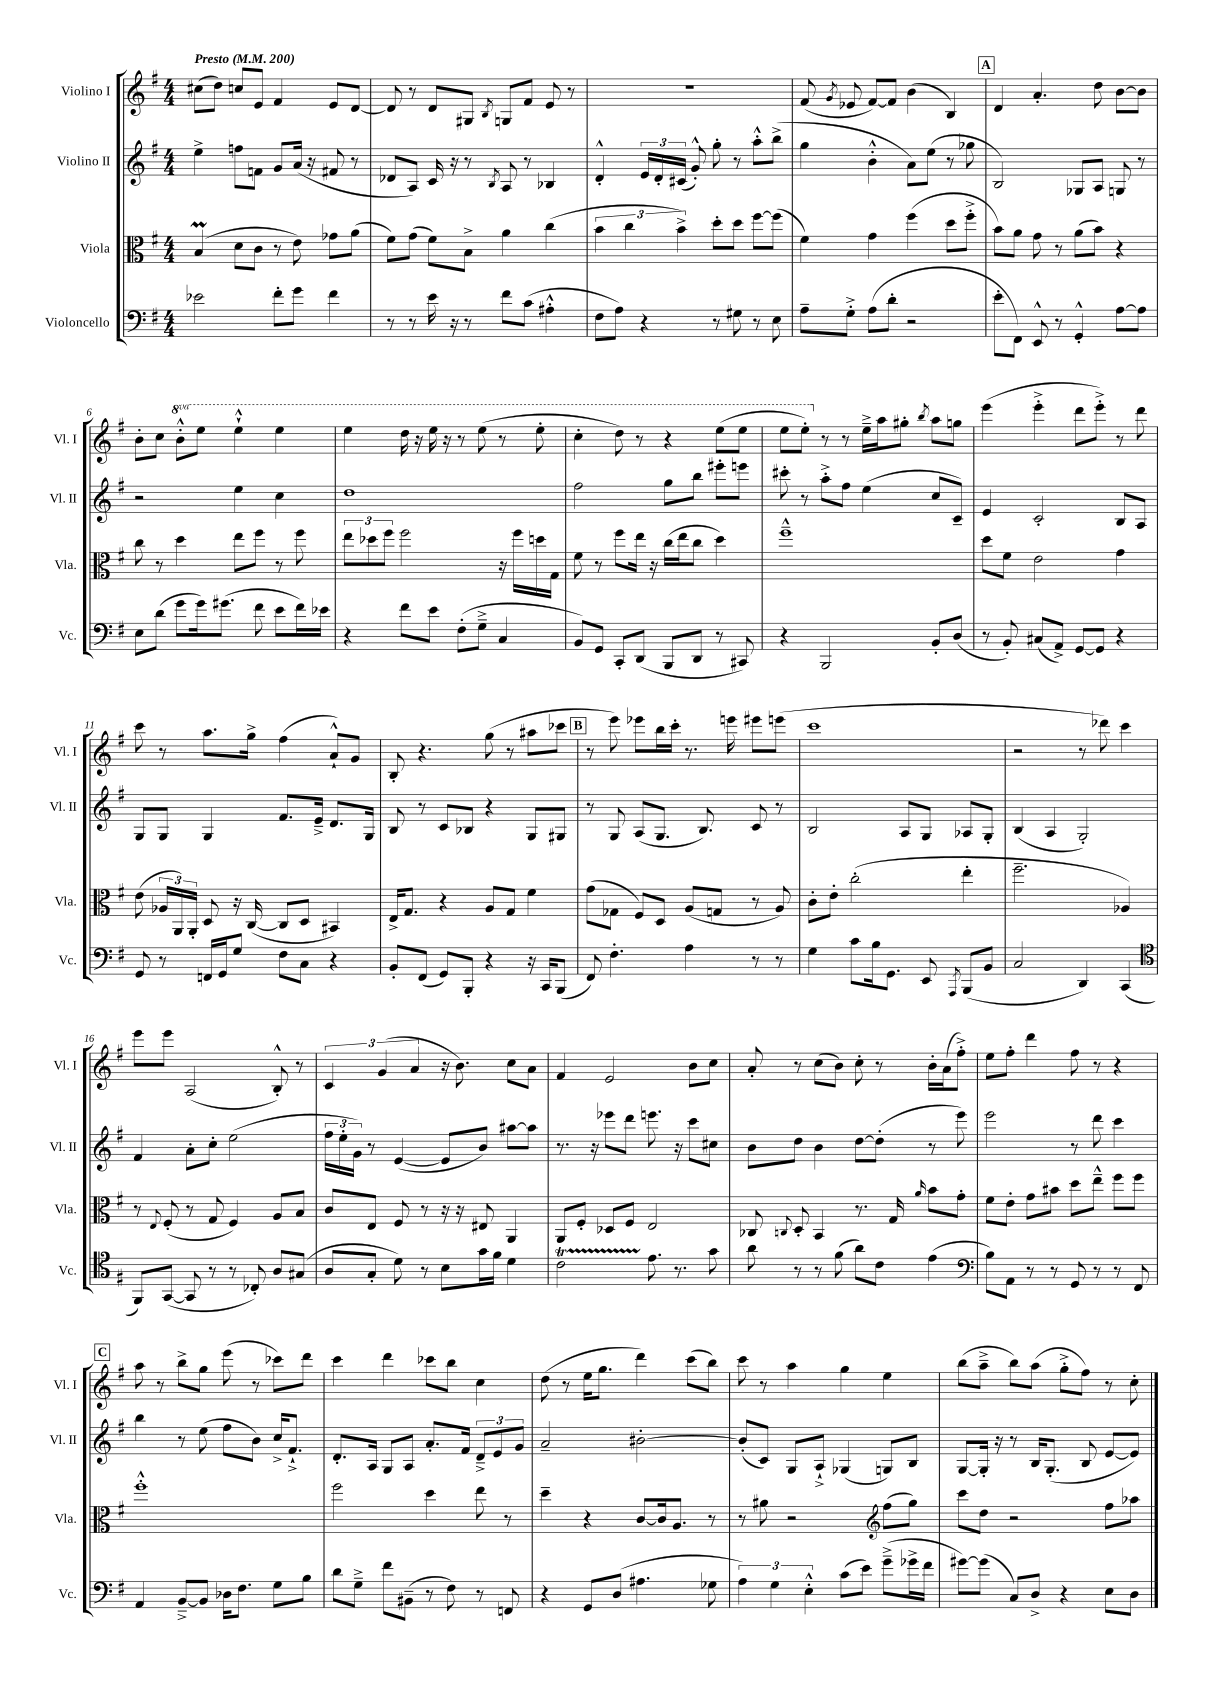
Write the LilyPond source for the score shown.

<<
\new StaffGroup <<
\new Staff = "s0" \with { instrumentName = "Violino I" shortInstrumentName = "Vl. I" } {
    \clef treble \key g \major \numericTimeSignature \time 4/4 \set Staff.ottavationMarkups = #ottavation-simple-ordinals \tempo "Presto" 4 = 200
    \autoBeamOff cis''8[( d''8]) c''8[ e'8] fis'4 e'8[ d'8]~ |
    d'8 r8 d'8[ gis8] \acciaccatura { b8 } g8[ fis'8] e'8 r8 |
    R1 |
    fis'8( \acciaccatura { g'8 } ees'8 fis'8[~) fis'8] b'4( b4) |
    \mark \markup { \box "A" } d'4 a'4.-. d''8 b'8[~ b'8] |
    b'8[-. c''8] \ottava #1 b''8[-.-^ e'''8] e'''4-!-^ e'''4 |
    e'''4 d'''16 r16 e'''16 r16 r8 e'''8( r8 e'''8-. |
    c'''4-. d'''8) r8 r4 e'''8[( e'''8] |
    e'''8[ e'''8]-.) \ottava #0 r8 r8 e''16[---> a''16 gis''8]-. \acciaccatura { b''8 } a''8[ g''8] |
    e'''4( e'''4-.-> d'''8[ e'''8]-.->) r8 d'''8 |
    c'''8 r8 a''8.[ g''16]-> fis''4( a'8[-!-^) g'8] |
    b8-. r4. g''8( r8 ais''8[ ces'''8] |
    \mark \markup { \box "B" } r8 e'''8) ees'''8[ b''16 c'''16]-. r8. e'''16 eis'''8[ e'''8]( |
    c'''1 |
    r2 r8 des'''8) c'''4 |
    e'''8[ e'''8] a2( b8-.-^) r8 |
    \tuplet 3/2 { c'4 g'4( a'4 } r16 b'8.) c''8[ a'8] |
    fis'4 e'2 b'8[ c''8] |
    a'8-. r8 c''8[( b'8]) c''8-. r8 b'16[-. a'16( fis''8]-.->) |
    e''8[ fis''8]-. d'''4 fis''8 r8 r4 |
    \mark \markup { \box "C" } a''8 r8 b''8[-> g''8] e'''8( r8 ces'''8[) d'''8] |
    c'''4 d'''4 ces'''8[ b''8] c''4 |
    d''8( r8 e''16[ g''8.] d'''4) c'''8[( b''8]) |
    c'''8 r8 a''4 g''4 e''4 |
    b''8[( a''8]---> b''8[) a''8]( g''8[-.-> fis''8]) r8 c''8-. \bar "|." |
}
\new Staff = "s1" \with { instrumentName = "Violino II" shortInstrumentName = "Vl. II" } {
    \clef treble \key g \major \numericTimeSignature \time 4/4
    \autoBeamOff e''4-> f''8[ f'8] g'8[ a'16]( r16 fis'8 r8 |
    des'8[ a8]) c'16 r16 r8 \acciaccatura { b8 } a8 r8 bes4 |
    d'4-.-^ \tuplet 3/2 { e'16[ d'16-. cis'16]( } g'8-.-^) g''8-. r8 a''8[-.-^ b''8]->( |
    g''4 b'4-.-^ a'8[) e''8]( r8 ges''8 |
    \mark \markup { \box "A" } b2) ges8[ a8] g8 r8 |
    r2 e''4 c''4 |
    d''1 |
    fis''2 g''8[ b''8] eis'''8[-. e'''8] |
    cis'''8-. r8 a''8[-.-> fis''8] e''4( c''8[ c'8]--) |
    e'4 c'2-. b8[ a8] |
    g8[ g8] g4 fis'8.[ e'16]---> d'8.[ g16] |
    b8 r8 c'8[ bes8] r4 g8[ gis8] |
    \mark \markup { \box "B" } r8 g8 a8[( g8.] b8.) c'8 r8 |
    b2 a8[ g8] aes8[ g8]-. |
    b4( a4 g2-.) |
    fis'4 a'8[-. c''8]-. e''2( |
    \tuplet 3/2 { fis''16[ e''16-. g'16]) } r8 e'4~( e'8[ b'8]) ais''8[~ ais''8] |
    r8. r16 ees'''8[ d'''8] e'''8. r16 c'''8[ cis''8] |
    b'8[ d''8] b'4 d''8[~ d''8]-.( r8 e'''8) |
    e'''2 r8 d'''8 c'''4 |
    \mark \markup { \box "C" } b''4 r8 e''8( fis''8[ b'8]) c''16[-> fis'8.]-!-> |
    d'8.[-. a16] g8[ a8] a'8.[-. fis'16] \tuplet 3/2 { d'8[---> e'8 g'8] } |
    a'2-- bis'2~-. |
    bis'8[-.( c'8]) g8[ a8]-!-> ges4( g8[) b8] |
    g8[~ g16]-. r16 r8 b16[ g8.]-.( b8 e'8[~ e'8]) \bar "|." |
}
\new Staff = "s2" \with { instrumentName = "Viola" shortInstrumentName = "Vla." } {
    \clef alto \key g \major \numericTimeSignature \time 4/4
    \autoBeamOff b4\prall( d'8[ c'8] r8 e'8) ges'8[ a'8]( |
    fis'8[) g'8]( fis'8[) b8]-> a'4 c''4( |
    \tuplet 3/2 { b'4 c''4 b'4->) } d''8[-. d''8] fis''8[~ fis''8]( |
    fis'4) g'4 fis''4( d''8[ fis''8]-.-> |
    \mark \markup { \box "A" } b'8[) a'8] g'8 r8 a'8[( b'8]) r4 |
    c''8 r8 d''4 e''8[ fis''8] r8 fis''8 |
    \tuplet 3/2 { e''8[ des''8 fis''8] } fis''2 r16 fis''16[ d''16 g16] |
    fis'8 r8 fis''8[ e''16] r16 c''16[( e''16 c''8] d''4) |
    fis''1---^ |
    d''8[ fis'8] e'2 g'4 |
    e'8( \tuplet 3/2 { aes16[ a,16) a,16]-. } d8 r16 c16~( c8[ d8] bis,4) |
    e16[-> g8.] r4 a8[ g8] fis'4 |
    \mark \markup { \box "B" } g'8[( ges8] fis8[) d8] a8[( g8] r8 a8) |
    c'8[-. e'8]-. c''2-.( e''4-. |
    fis''2.-- aes4) |
    r8 \appoggiatura { e8 } fis8-.( r8 g8 fis4) a8[ b8] |
    c'8[ e8] fis8 r8 r16 r16 eis8 a,4 |
    a,8[ fis8]-. des8[ fis8] e2 |
    ces8 \appoggiatura { c8 } d8-. b,4 r8. g16 \grace { a'16 } b'8[ g'8]-. |
    fis'8[ e'8]-. g'8[ bis'8] d''8[ e''8]---^ fis''8[ fis''8] |
    \mark \markup { \box "C" } fis''1-.-^ |
    fis''2 d''4 e''8 r8 |
    d''4-- r4 c'8[~ c'16 a8.] r8 |
    r8 ais'8 r2 \clef treble fis''8[( g''8]) |
    c'''8[ d''8] r2 fis''8[ aes''8] \bar "|." |
}
\new Staff = "s3" \with { instrumentName = "Violoncello" shortInstrumentName = "Vc." } {
    \clef bass \key g \major \numericTimeSignature \time 4/4
    \autoBeamOff ees'2 fis'8[-. g'8] fis'4 |
    r8 r8 e'16 r16 r8 fis'8[ c'8]( ais4-.-^ |
    fis8[ a8]) r4 r8 gis8 r8 e8 |
    a8[-- g8]-.-> a8[( d'8]-. r2 |
    \mark \markup { \box "A" } e'8[-. fis,8]) e,8-^ r8 g,4-.-^ a8[~ a8] |
    e8[ d'8]( g'8[ g'16) gis'8.]( fis'8 e'8[ fis'16) ees'16] |
    r4 fis'8[ e'8] fis8[-.( g8]---> c4 |
    b,8[) g,8] c,8[-. d,8]( b,,8[ d,8] r8 cis,8) |
    r4 b,,2 b,8[-. d8]( |
    r8 b,8-.) cis8[( a,8]->) g,8[~ g,8] r4 |
    g,8 r8 f,16[ g,16 g8] fis8[ c8] r4 |
    b,8[-. fis,8]( g,8[) b,,8]-. r4 r16 c,16[ b,,8]( |
    \mark \markup { \box "B" } fis,8) fis4.-. a4 r8 r8 |
    g4 c'8[ b16 g,8.] e,8 \acciaccatura { a,,8 } b,,8[( b,8] |
    c2 d,4) c,4( |
    \clef tenor fis,8[) g,8]~( g,8 r8 r8 ces8-.) a8[ gis8]( |
    a8[ g8]-. d'8) r8 b8[ g'16 fis'16] d'4 |
    c'2\startTrillSpan e'8.\stopTrillSpan r8. g'8 |
    a'8 r8 r8 fis'8( a'8[) c'8] e'4( |
    \clef bass b8[) a,8] r8 r8 g,8 r8 r8 fis,8 |
    \mark \markup { \box "C" } a,4 b,8[~---> b,8] des16[ fis8.] g8[ b8] |
    d'8[ g8]---> fis'8[ bis,8]--( r8 fis8) r8 f,8 |
    r4 g,8[ d8]( ais4. ges8 |
    \tuplet 3/2 { a4) g4 e4-.-^ } c'8[( e'8]) g'8[--->( ges'16-> fis'16] |
    gis'8[~) gis'8]( c8[) d8]-> r4 e8[ d8] \bar "|." |
}
>>
>>
